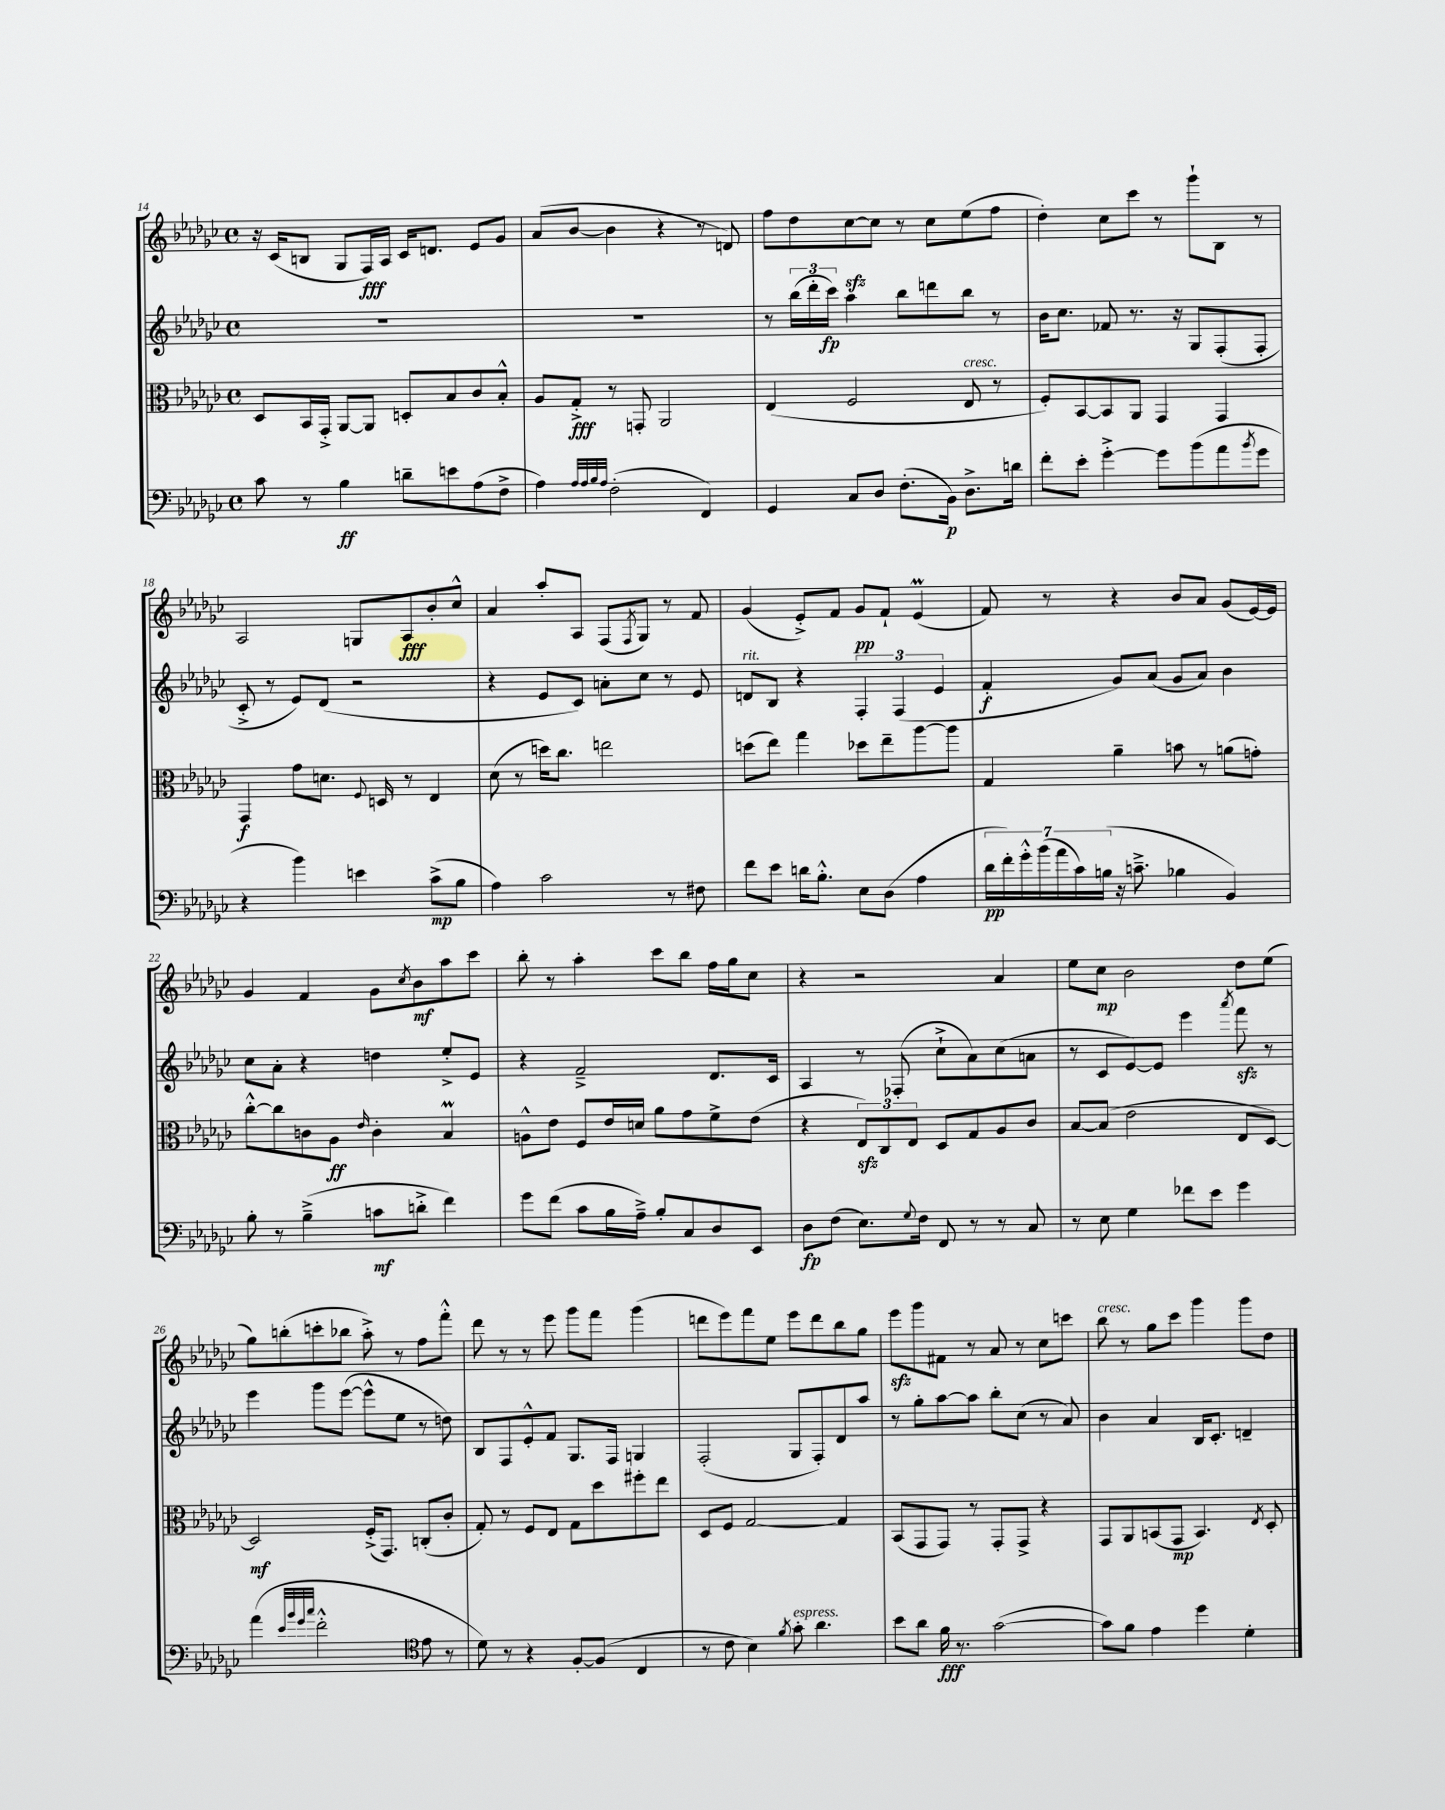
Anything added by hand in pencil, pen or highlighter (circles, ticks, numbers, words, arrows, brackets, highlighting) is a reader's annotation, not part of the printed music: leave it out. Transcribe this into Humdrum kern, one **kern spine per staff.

**kern	**dynam	**kern	**dynam	**kern	**dynam	**kern	**dynam
*part4	*part4	*part3	*part3	*part2	*part2	*part1	*part1
*staff4	*staff4	*staff3	*staff3	*staff2	*staff2	*staff1	*staff1
*clefF4	*	*clefC3	*	*clefG2	*	*clefG2	*
*k[b-e-a-d-g-c-]	*	*k[b-e-a-d-g-c-]	*	*k[b-e-a-d-g-c-]	*	*k[b-e-a-d-g-c-]	*
*M4/4	*	*M4/4	*	*M4/4	*	*M4/4	*
*met(c)	*	*met(c)	*	*met(c)	*	*met(c)	*
=14	=14	=14	=14	=14	=14	=14	=14
8c-\	.	8D-/L	.	1r	.	16r	.
.	.	.	.	.	.	(16c-/KL	.
8r	.	16BB-/L	.	.	.	8Bn/J	.
.	.	16GG-'^/JJ	.	.	.	.	.
4B-\	ff	[8AA-/L	.	.	.	8G-/L	.
.	.	8AA-/J]	.	.	.	16F/L)	fff
.	.	.	.	.	.	16A-/JJ	.
8dn~\L	.	8Dn'/L	.	.	.	16c-/KL	.
.	.	.	.	.	.	8.dn/J	.
8en\	.	8B-/	.	.	.	.	.
(8A-\	.	8c-/	.	.	.	8e-/L	.
8F^\J	.	8B-'^^/J	.	.	.	8g-/J	.
=15	=15	=15	=15	=15	=15	=15	=15
4A-\)	.	8A-/L	.	1r	.	(8a-/L	.
.	.	8G-'^/J	fff	.	.	[8b-/J	.
32qqA-/LLL	.	.	.	.	.	.	.
32qqA-/	.	.	.	.	.	.	.
32qqB-/	.	.	.	.	.	.	.
32qqA-/JJJ	.	.	.	.	.	.	.
(2F'\	.	8r	.	.	.	4b-\]	.
.	.	8GGn'/	.	.	.	.	.
.	.	2AA-/	.	.	.	4r	.
4FF/)	.	.	.	.	.	8r	.
.	.	.	.	.	.	8dn/)	.
=16	=16	=16	=16	=16	=16	=16	=16
4GG-/	.	(4E-/	.	8r	.	8ff\L	.
.	.	.	.	(24bb-\LL	.	8dd-\	.
.	.	.	.	24ddd-'\	.	.	.
.	.	.	.	24ccc-\JJ)	fp	.	.
8C-/L	.	2F/	.	4aa-\	.	[8cc-zz\	.
8D-/J	.	.	.	.	.	8cc-\J]	.
(8.F'\L	.	.	.	8bb-\L	.	8r	.
.	.	.	.	8dddn\	.	8cc-\L	.
16BB-\Jk)	p	.	.	.	.	.	.
!	!	!LO:TX:a:i:t=cresc.	!	!	!	!	!
8.D-^\L	.	8E-/	.	8bb-\J	.	(8ee-\	.
.	.	8r	.	8r	.	8ff\J	.
16dn\Jk	.	.	.	.	.	.	.
=17	=17	=17	=17	=17	=17	=17	=17
8f'\L	.	8F'/L)	.	16b-\KL	.	4dd-'\)	.
.	.	.	.	8.cc-\J	.	.	.
8e-'\J	.	[8BB-/	.	.	.	.	.
[4g-'^\	.	8BB-/]	.	8f-X/	.	8cc-\L	.
.	.	8AA-/J	.	8.r	.	8ccc-\J	.
8g-\L]	.	4GG-/	.	.	.	8r	.
.	.	.	.	16r	.	.	.
(8b-\	.	.	.	8G-/L	.	8ggg-`\L	.
8a-\	.	4GG-/	.	(8F'/	.	8B-\J	.
8qb-/	.	.	.	.	.	.	.
8g-\J	.	.	.	8F'/J	.	8r	.
!!LO:LB:g=z
=18	=18	=18	=18	=18	=18	=18	=18
4r	.	4GG-/	f	8c-'^/	.	2A-/	.
.	.	.	.	8r	.	.	.
4b-\)	.	8g-\L	.	8e-/L)	.	.	.
.	.	8.dn\J	.	(8d-/J	.	.	.
4en\	.	.	.	2r	.	8Gn/L	.
.	.	8qqF/	.	.	.	.	.
.	.	16Dn/	.	.	.	.	.
.	.	8r	.	.	.	8A-/	fff
(8c-^\L	mp	4E-/	.	.	.	8b-'/	.
8B-\J	.	.	.	.	.	8cc-^^/J	.
=19	=19	=19	=19	=19	=19	=19	=19
4A-\)	.	(8d-\	.	4r	.	4a-/	.
.	.	8r	.	.	.	.	.
2c-\	.	16ddn\KL)	.	8e-/L	.	8aa-'/L	.
.	.	8.cc-\J	.	.	.	.	.
.	.	.	.	8c-/J)	.	8A-/J	.
.	.	2een\	.	8an'\L	.	(8F/L	.
.	.	.	.	.	.	8qF/	.
.	.	.	.	8cc-\J	.	8G-/J)	.
8r	.	.	.	8r	.	8r	.
8F#X\	.	.	.	8e-/	.	8f/	.
=20	=20	=20	=20	=20	=20	=20	=20
!	!	!	!	!LO:TX:a:i:t=rit.	!	!	!
8f\L	.	(8ddn\L	.	8dn/L	.	(4g-/	.
8e-\J	.	8ee-\J)	.	8B-/J	.	.	.
16dn\KL	.	4gg-\	.	4r	.	8e-'^/L)	.
8.B-'^^\J	.	.	.	.	.	.	.
.	.	.	.	.	.	8f/J	.
8E-\L	.	8dd-X\L	.	6F'/	.	8g-/L	pp
(8D-\J	.	8ee-~\	.	.	.	8f`/J	.
.	.	.	.	(6F/	.	.	.
4A-\	.	[8aa-\	.	.	.	(4e-M/	.
.	.	.	.	6e-/	.	.	.
.	.	8aa-\J]	.	.	.	.	.
=21	=21	=21	=21	=21	=21	=21	=21
28d-\LL	pp	4G-/	.	4f'/	f	8f/)	.
28f'\)	.	.	.	.	.	.	.
28g-'^^\	.	.	.	.	.	.	.
(28b-\	.	.	.	.	.	.	.
.	.	.	.	.	.	8r	.
28a-\	.	.	.	.	.	.	.
28c-\)	.	.	.	.	.	.	.
(28Bn\JJ	.	.	.	.	.	.	.
16r	.	4a-~\	.	8g-/L)	.	4r	.
8.cn~^\	.	.	.	.	.	.	.
.	.	.	.	(8a-/J	.	.	.
4B-X\	.	8bn\	.	8g-/L	.	8b-/L	.
.	.	8r	.	8a-/J)	.	8a-/J	.
4BB-/)	.	(8an\L	.	4b-\	.	(8g-/L	.
.	.	8gn'\J)	.	.	.	[16e-/L)	.
.	.	.	.	.	.	16e-/JJ]	.
!!LO:LB:g=z
=22	=22	=22	=22	=22	=22	=22	=22
8B-'\	.	[8cc-'^^\L	.	8cc-\L	.	4g-/	.
8r	.	8cc-\]	.	8a-'\J	.	.	.
(4B-~^\	.	8cn\	.	4r	.	4f/	.
.	.	8A-\J	ff	.	.	.	.
.	.	16qqe-/	.	.	.	.	.
8cn\L	mf	4c'\	.	4ddn\	.	8g-\L	.
.	.	.	.	.	.	8qcc-/	.
8dn'^\J	.	.	.	.	.	8b-\	mf
4f\)	.	4B-m/	.	8ee-'^/L	.	8aa-\	.
.	.	.	.	8e-/J	.	8ccc-\J	.
=23	=23	=23	=23	=23	=23	=23	=23
8g-\L	.	8An^^\L	.	4r	.	8bb-'\	.
(8f\J	.	8e-\J	.	.	.	8r	.
8c-\L	.	8F/L	.	2f~^/	.	4aa-'\	.
16B-\L	.	16e-/L	.	.	.	.	.
16A-~^\JJ)	.	16dn/JJ	.	.	.	.	.
8B-'/L	.	8a-\L	.	.	.	8ccc-\L	.
8C-/	.	8g-\	.	.	.	8bb-\J	.
8D-/	.	8f^\	.	8.d-/L	.	16ff\LL	.
.	.	.	.	.	.	16gg-\J	.
8EE-/J	.	(8e-\J	.	.	.	8cc-\J	.
.	.	.	.	16c-/Jk	.	.	.
=24	=24	=24	=24	=24	=24	=24	=24
8D-\L	fp	4r	.	4A-/	.	4r	.
(8F\J	.	.	.	.	.	.	.
8.E-\L)	.	12E-zz/L)	.	8r	.	2r	.
.	.	12C-/	.	.	.	.	.
.	.	.	.	(8F-X'/	.	.	.
.	.	12E-/J	.	.	.	.	.
8qqG-/	.	.	.	.	.	.	.
16F\Jk	.	.	.	.	.	.	.
8FF/	.	8D-/L	.	8cc-`^\L	.	.	.
8r	.	8G-/	.	8a-\)	.	.	.
8r	.	8A-/	.	(8cc-\	.	4a-/	.
8C-/	.	8c-/J	.	8an\J	.	.	.
=25	=25	=25	=25	=25	=25	=25	=25
8r	.	[8B-/L	.	8r	.	8ee-\L	.
8E-\	.	(8B-/J]	.	8c-/L	.	8cc-\J	mp
4G-\	.	2e-\	.	[8e-/)	.	2b-\	.
.	.	.	.	8e-/J]	.	.	.
8f-X\L	.	.	.	4eee-\	.	.	.
8e-\J	.	.	.	.	.	.	.
.	.	.	.	8qaaa-/	.	.	.
4g-\	.	8E-/L	.	8fffzz\	.	8dd-\L	.
.	.	[8D-/J)	.	8r	.	(8ee-\J	.
!!LO:LB:g=z
=26	=26	=26	=26	=26	=26	=26	=26
(4a-\	.	2D-/]	mf	4eee-\	.	8gg-\L)	.
.	.	.	.	.	.	(8bbn'\	.
32qqe-/LLL	.	.	.	.	.	.	.
32qqb-/	.	.	.	.	.	.	.
32qqg-/	.	.	.	.	.	.	.
32qqcc-/JJJ	.	.	.	.	.	.	.
2f'^^\	.	.	.	8ggg-\L	.	8cccn'\	.
.	.	.	.	([8eee-\J	.	8bb-X\J	.
.	.	(16F'^/KL	.	8eee-^^\L]	.	8aa-'^\)	.
.	.	8.GG-/J)	.	.	.	.	.
.	.	.	.	8ee-\J	.	8r	.
*clefC4	*	*	*	*	*	*	*
8e-\	.	(8Cn'/L	.	8r	.	8ff\L	.
8r	.	8c-'/J	.	8ddn\)	.	8fff'^^\J	.
=27	=27	=27	=27	=27	=27	=27	=27
8d-\)	.	8G-'/)	.	8B-/L	.	8ddd-\	.
8r	.	8r	.	8F/	.	8r	.
4r	.	8F/L	.	8e-'^^/	.	8r	.
.	.	8E-/J	.	8f/J	.	8eee-\	.
[8F'/L	.	8G-\L	.	8.G-/L	.	8ggg-\L	.
(8F/J]	.	8dd-\	.	.	.	8fff\J	.
.	.	.	.	16F/Jk	.	.	.
4C-/	.	8ff#X'\	.	4Gn/	.	(4ggg-\	.
.	.	8ee-\J	.	.	.	.	.
=28	=28	=28	=28	=28	=28	=28	=28
8r	.	8D-/L	.	(2F'/	.	8dddn\L	.
8c-\	.	8F/J	.	.	.	8eee-\)	.
4B-\)	.	[2G-/	.	.	.	8fff\	.
.	.	.	.	.	.	8ee-\J	.
8qf/	.	.	.	.	.	.	.
!LO:TX:a:i:t=espress.	!	!	!	!	!	!	!
8g-'\	.	.	.	8G-/L	.	8eee-\L	.
4.a-\	.	.	.	8F'/)	.	8ddd\	.
.	.	4G-/]	.	8d-/	.	8bb-\	.
.	.	.	.	8aa-/J	.	8gg-\J	.
=29	=29	=29	=29	=29	=29	=29	=29
8b-\L	.	(8BB-/L	.	8r	.	8eee-zz\L	.
8a-\J	.	8GG-/	.	8gg-'\L	.	8ggg-\	.
16f\	fff	8GG-/J)	.	[8aa-\	.	8f#X\J	.
8.r	.	.	.	.	.	.	.
.	.	8r	.	8aa-\J]	.	8r	.
([2g-\	.	8GG-'/L	.	8bb-'\L	.	8a-/	.
.	.	8GG-^/J	.	(8cc-\J	.	8r	.
.	.	4r	.	8r	.	8cc-\L	.
.	.	.	.	8a-/)	.	8cccn\J	.
=30	=30	=30	=30	=30	=30	=30	=30
!	!	!	!	!	!	!LO:TX:a:i:t=cresc.	!
8g-\L])	.	8GG-/L	.	4b-\	.	8bb-\	.
8f\J	.	8AA-/	.	.	.	8r	.
4e-\	.	(8BBn/	.	4a-/	.	8gg-\L	.
.	.	8GG-/J	mp	.	.	8ccc-\J	.
4dd-\	.	4.BB/)	.	16B-/KL	.	4ggg-\	.
.	.	.	.	8.c-'/J	.	.	.
4d-'\	.	.	.	4dn~/	.	8ggg-\L	.
.	.	8qE-/	.	.	.	.	.
.	.	8D-'/	.	.	.	8dd-\J	.
==	==	==	==	==	==	==	==
*-	*-	*-	*-	*-	*-	*-	*-
